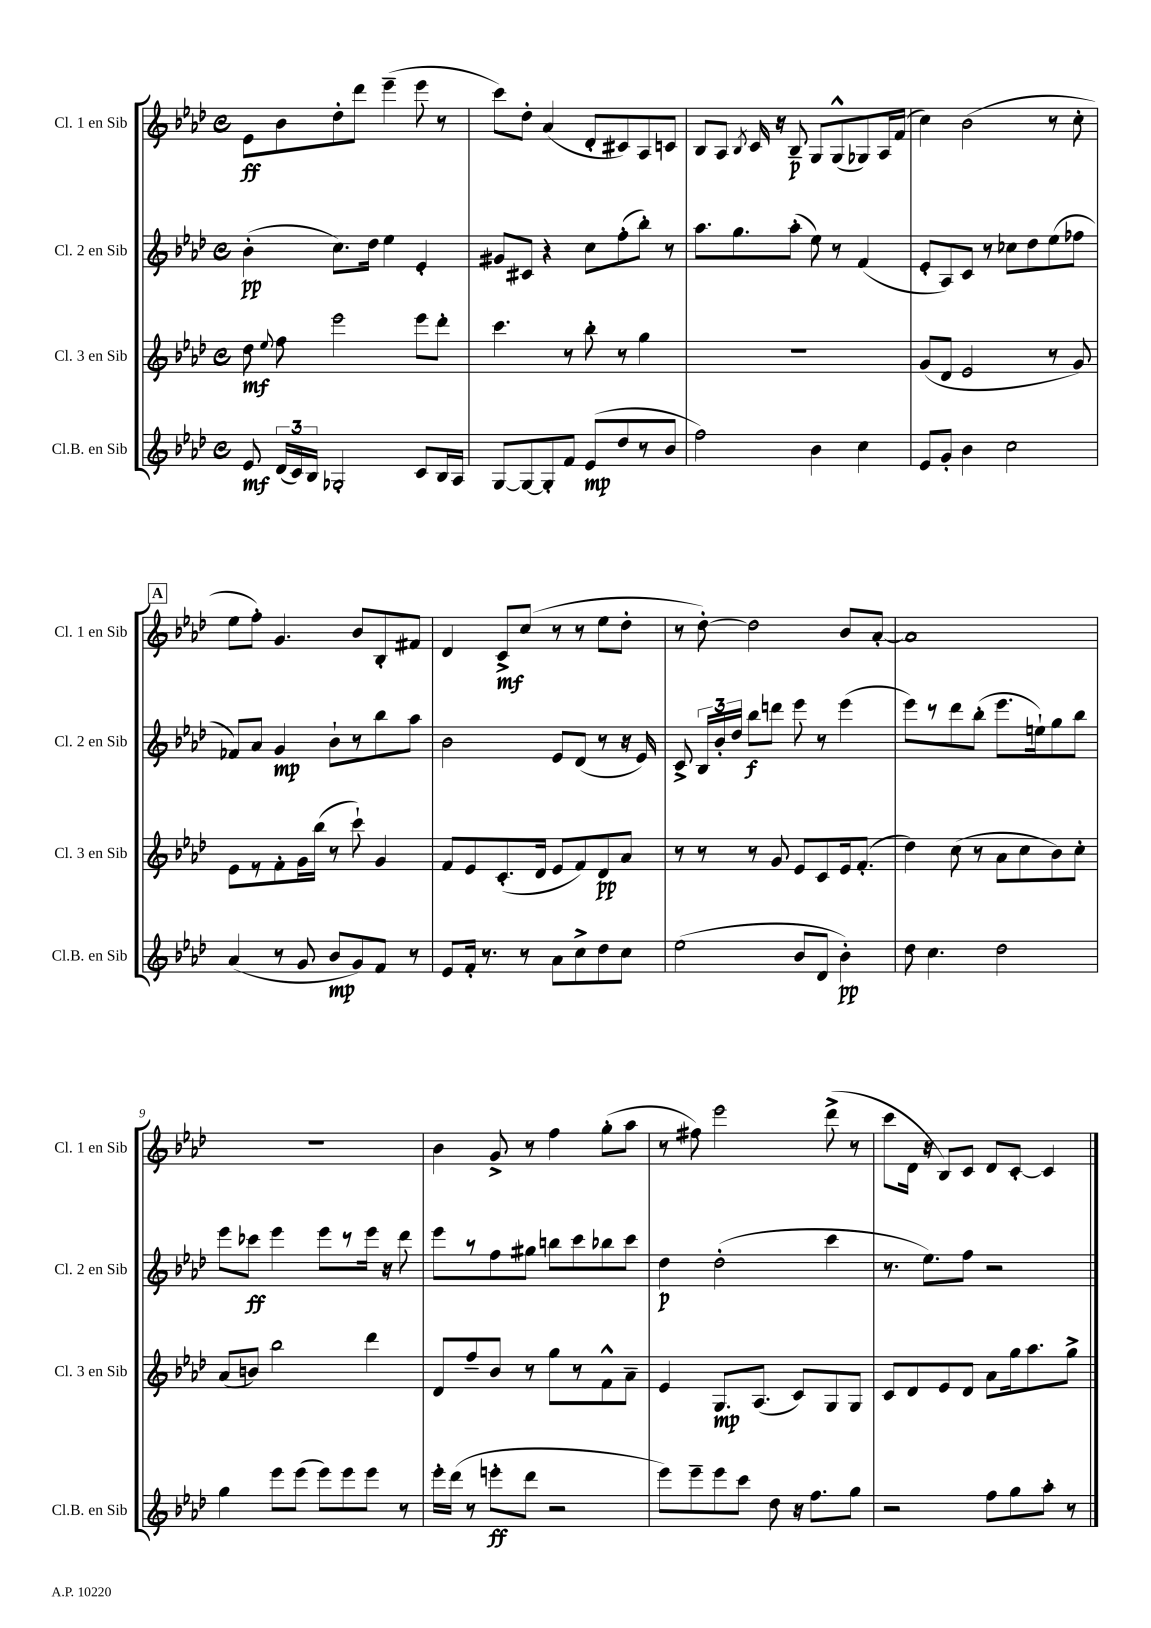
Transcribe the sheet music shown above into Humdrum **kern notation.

**kern	**kern	**kern	**kern
*staff4	*staff3	*staff2	*staff1
*clefG2	*clefG2	*clefG2	*clefG2
*k[b-e-a-d-]	*k[b-e-a-d-]	*k[b-e-a-d-]	*k[b-e-a-d-]
*M4/4	*M4/4	*M4/4	*M4/4
*met(c)	*met(c)	*met(c)	*met(c)
8e-	8dd-	(4b-'	8e-
.	8qqee-	.	.
(24d-	8ff	.	8b-
24c)	.	.	.
24B-	.	.	.
2G-'	2eee-	8.cc)	8dd-'
.	.	.	8ddd-
.	.	16dd-	.
.	.	4ee-	(4eee-~
8c	8eee-	4e-'	8eee-
16B-	8ddd-'	.	8r
16A-	.	.	.
=	=	=	=
[8G	4.ccc	8g#	8ccc)
8G_	.	8c#	8dd-'
8G']	.	4r	(4a-
8f	8r	.	.
(8e-	8bb-'	8cc	8d-'
8dd-	8r	(8ff'	8c#)
8r	4gg	8bb-')	8A-
8b-	.	8r	8c
=	=	=	=
2ff)	1r	8.aa-	8B-
.	.	.	8A-
.	.	8.gg	.
.	.	.	8qB-
.	.	.	16c
.	.	.	16r
.	.	(8aa-'	8B-~
4b-	.	8ee-)	8G
.	.	8r	(8G^^
4cc	.	(4f	8G-)
.	.	.	16A-
.	.	.	(16f
=	=	=	=
8e-	(8g	8e-'	4cc)
8g'	8d-	8A-)	.
4b-	2e-	8c	(2b-
.	.	8r	.
2cc	.	8cc-	.
.	.	8dd-	.
.	8r	(8ee-	8r
.	8g)	8ff-	8cc'
=	=	=	=
(4a-	8e-	8f-)	8ee-
.	8r	8a-	8ff')
8r	8f'	4g	4.g
8g	16g	.	.
.	(16bb-	.	.
8b-	8r	8b-`	.
8g)	8ccc`)	8r	8b-
8f	4g	8bb-	8B-'
8r	.	8aa-	8f#
=	=	=	=
8e-	8f	2b-	4d-
16f'	8e-	.	.
8.r	.	.	.
.	(8.c'	.	8c^
8r	.	.	(8cc
.	16d-	.	.
8a-	8e-	8e-	8r
8cc^	8f)	(8d-	8r
8dd-	8d-	8r	8ee-
8cc	8a-	16r	8dd-'
.	.	16e-)	.
=	=	=	=
(2ee-	8r	8c^	8r
.	8r	24B-	[8dd-')
.	.	24b-'	.
.	.	24dd-	.
.	8r	8bb-	2dd-]
.	8g	8ddd	.
8b-	8e-	8eee-	.
8d-	8c	8r	.
4b-')	16e-	(4eee-	8b-
.	(8.f'	.	.
.	.	.	[8a-'
=	=	=	=
8dd-	4dd-)	8eee-)	1a-]
4.cc	.	8r	.
.	(8cc	8ddd-	.
.	8r	(8bb-'	.
2dd-	8a-	8.eee-	.
.	8cc	.	.
.	.	16ee`)	.
.	8b-)	8gg	.
.	8cc'	8bb-	.
=	=	=	=
4gg	(8a-	8eee-	1r
.	8b)	8ccc-	.
8eee-	2bb-	4eee-	.
(8eee-	.	.	.
8eee-)	.	8eee-	.
8eee-	.	8r	.
8eee-	4ddd-	16eee-	.
.	.	16r	.
8r	.	8ddd-	.
=	=	=	=
16eee-'	8d-	8eee-	4b-
(16ddd-	.	.	.
8r	8ff~	8r	.
8eee'	8b-	8ff	8g^
8ddd-	8r	8gg#	8r
2r	8gg	8bb	4ff
.	8r	8ccc	.
.	8f^^	8bb-	(8gg'
.	8a-~	8ccc	8aa-
=	=	=	=
8eee-)	4e-	4dd-	8r
8eee-~	.	.	8ff#)
8eee-	8.G	(2dd-'	2eee-
8ccc	.	.	.
.	(8.A-	.	.
8dd-	.	.	.
16r	8c)	.	.
8.ff	.	.	.
.	8G	4ccc	(8ddd-^
8gg	8G	.	8r
=	=	=	=
2r	8c	8.r	8ccc
.	8d-	.	16d-
.	.	8.ee-)	16r
.	8e-	.	8B-)
.	8d-	8ff	8c
8ff	8a-	2r	8d-
8gg	16gg	.	[8c'
.	8.aa-	.	.
8aa-'	.	.	4c]
8r	8gg^	.	.
==	==	==	==
*-	*-	*-	*-
